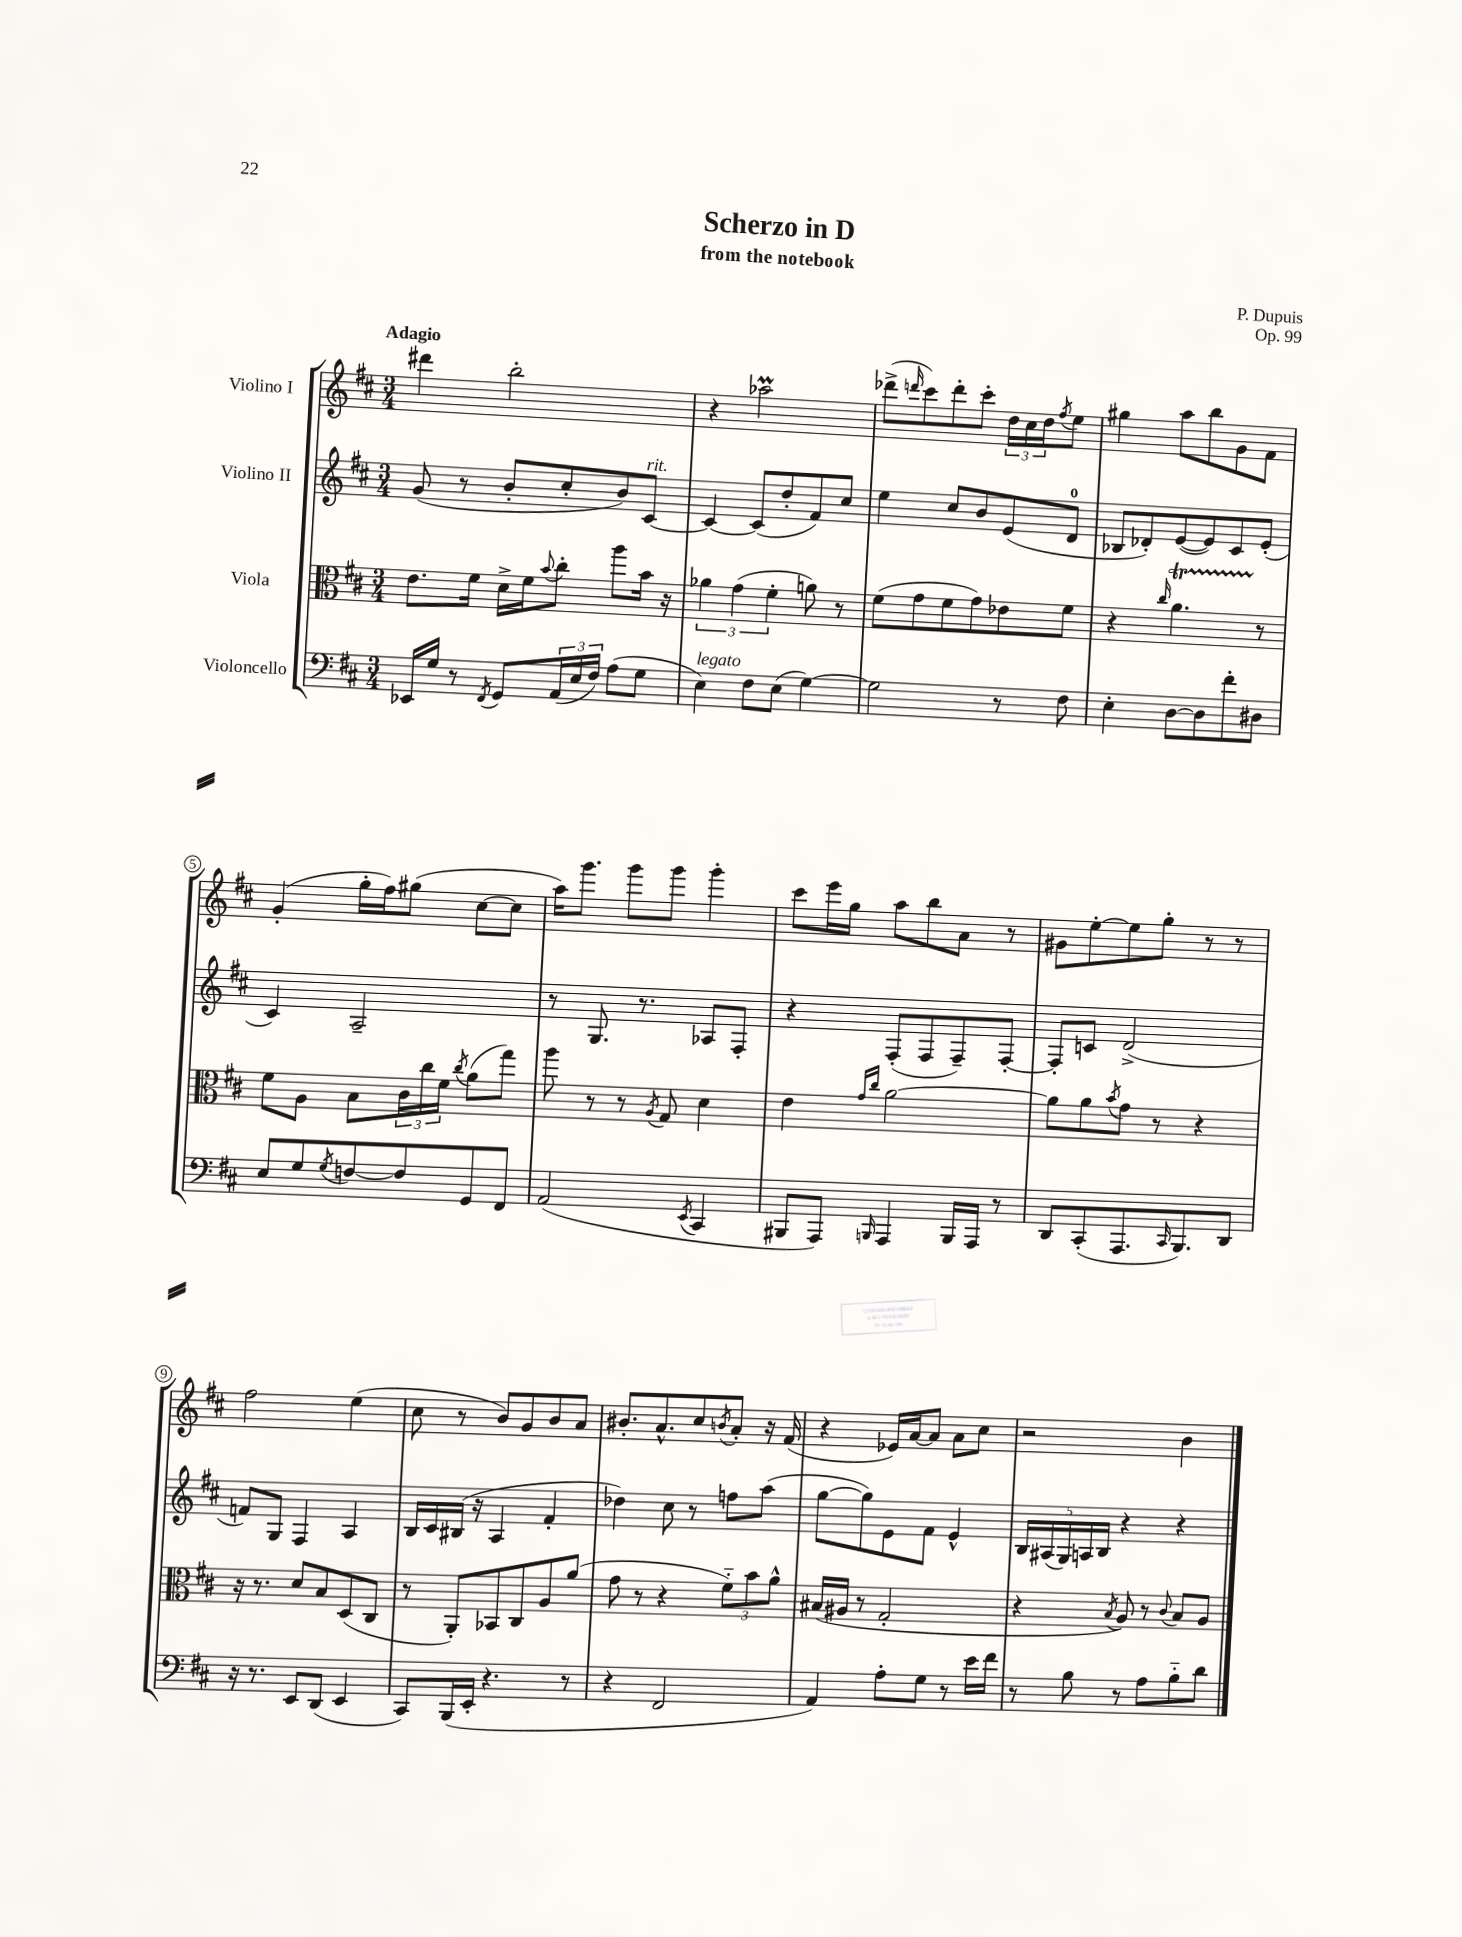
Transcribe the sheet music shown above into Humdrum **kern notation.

**kern	**kern	**kern	**kern
*staff4	*staff3	*staff2	*staff1
*clefF4	*clefC3	*clefG2	*clefG2
*k[f#c#]	*k[f#c#]	*k[f#c#]	*k[f#c#]
*M3/4	*M3/4	*M3/4	*M3/4
16EE-	8.e	(8g	4ddd#
16G	.	.	.
8r	.	8r	.
.	16f#	.	.
8qFF#	.	.	.
8GG	16d^	8b'	2bb'
.	16f#	.	.
.	8qqb	.	.
(24AA	8cc#'	8cc#'	.
24E	.	.	.
24F#)	.	.	.
(8A	8aa	8b)	.
8G	16b	[8c#	.
.	16r	.	.
=	=	=	=
4E)	6a-	4c#_	4r
.	(6g	.	.
8F#	.	(8c#]	2aa-
.	6f#'	.	.
(8E	.	8dd'	.
[4G)	8a)	8f#)	.
.	8r	8cc#	.
=	=	=	=
2G]	(8f#	4ee	(8ddd-^
.	.	.	16qqddd
.	8g	.	8ccc#)
.	8f#	8cc#	8ddd'
.	8g)	8b	8ccc#'
8r	8e-	(8e	24dd
.	.	.	24cc#
.	.	.	24dd
.	.	.	8qff#
8F#	8f#	8d	8ee
=	=	=	=
4E'	4r	8B-	4gg#
.	.	8d-')	.
.	16qqcc#	.	.
[8D	4.a	([8e	8aa
8D]	.	8e])	8bb
8f#'	.	8c#	8g
8D#	8r	(8e'	8f#
=	=	=	=
8E	8f#	4c#)	(4g'
8G	8A	.	.
8qG	.	.	.
[8F	8B	2A~	16gg'
.	.	.	16ff#)
8F]	24c#	.	(8gg#
.	24cc#	.	.
.	24f#	.	.
.	8qcc#	.	.
8GG	(8a	.	[8cc#
8FF#	8gg)	.	8cc#]
=	=	=	=
(2AA	8aa	8r	16aa)
.	.	.	8.ggg
.	8r	8.G	.
.	8r	.	8ggg
.	.	8.r	.
.	8qA	.	.
.	8G	.	8ggg
8qEE	.	.	.
4CC#	4d	8A-	4ggg'
.	.	8F#'	.
=	=	=	=
8BBB#	4e	4r	8ccc#
8AAA)	.	.	16eee
.	.	.	16gg
.	16qqg	.	.
16qqBBB	16qqcc#	.	.
4AAA	[2a	(8F#'	8aa
.	.	8F#	8bb
16BBB	.	8F#~)	8a
16AAA	.	.	.
8r	.	[8F#'	8r
=	=	=	=
8DD	8a]	8F#']	8g#
(8CC#'	8a	8c	[8ee'
.	8qb	.	.
8.AAA	8g	(2d^	8ee]
.	8r	.	8gg'
16qqCC#	.	.	.
8.BBB)	.	.	.
.	4r	.	8r
8DD	.	.	8r
=	=	=	=
16r	16r	8f)	2ff#
8.r	8.r	.	.
.	.	8G	.
8EE	8d	4F#	.
(8DD	8B	.	.
4EE	(8D	4A	(4ee
.	8C#	.	.
=	=	=	=
8CC#)	8r	16B	8cc#
.	.	16c#	.
(16BBB	8AA')	(16B#	8r
16EE'	.	16r	.
4.r	8BB-	4A	8b)
.	8C#	.	8g
.	8A	4f#'	8b
8r	(8a	.	8a
=	=	=	=
4r	8g	4dd-)	8.b#'
.	8r	.	.
.	.	.	8.a^^
2FF#	4r	8cc#	.
.	.	8r	8cc#
.	.	.	8qb
.	12f#'~)	8ff	8a'
.	12b	.	.
.	.	(8aa	16r
.	12a^^	.	.
.	.	.	(16f#
=	=	=	=
4AA)	(16B#	[8gg	4r
.	16A#	.	.
.	8r	8gg])	.
8A'	2G'	8e	16e-)
.	.	.	[16a
8G	.	8f#	8a]
8r	.	4e^^	8a
16e	.	.	8cc#
16f#	.	.	.
=	=	=	=
8r	4r	20B	2r
.	.	(20A#	.
.	.	20G)	.
8B	.	.	.
.	.	20A	.
.	.	20B	.
.	8qB	.	.
8r	8A)	4r	.
8A	8r	.	.
.	8qqc#	.	.
8B'~	8B	4r	4b
8d	8A	.	.
==	==	==	==
*-	*-	*-	*-
